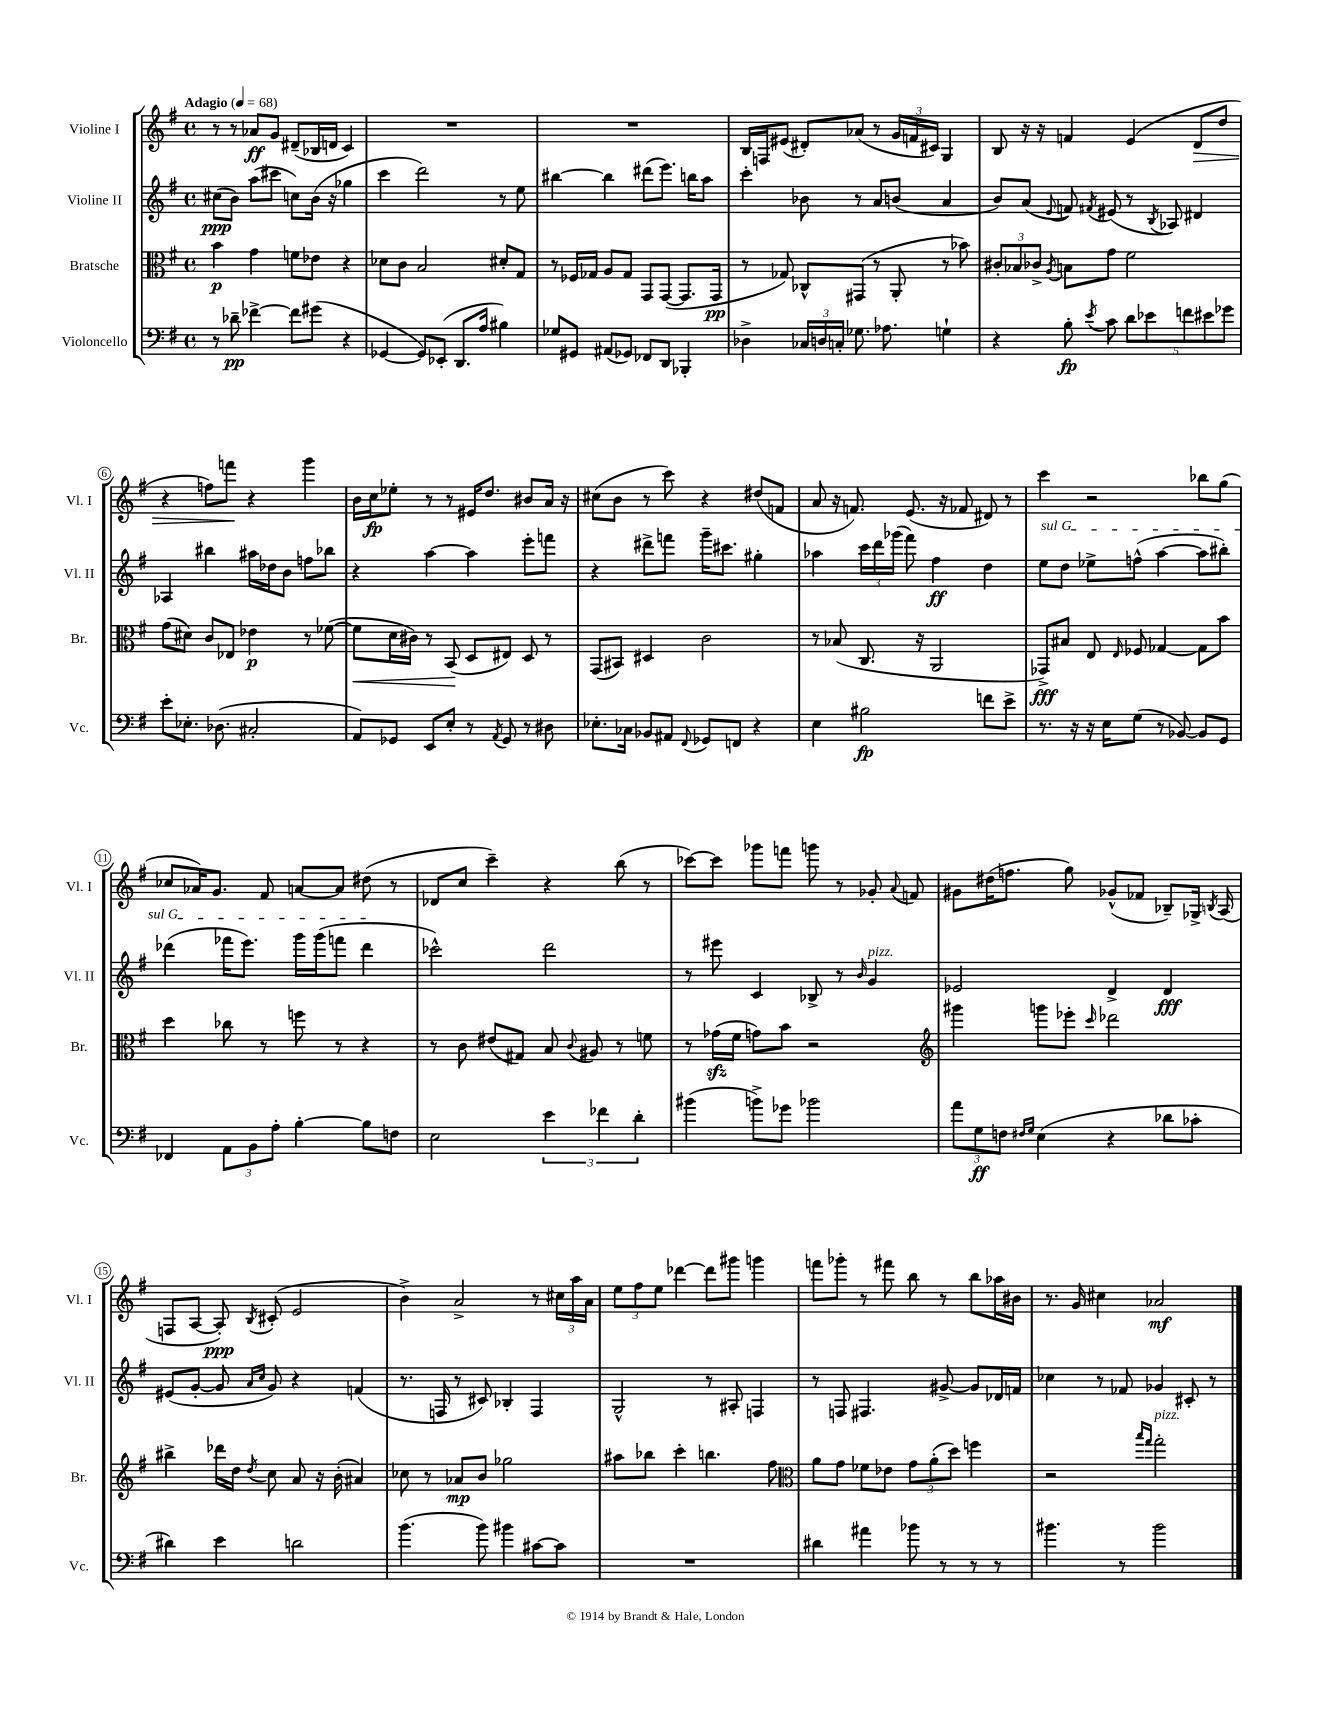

**kern	**kern	**kern	**kern
*staff4	*staff3	*staff2	*staff1
*clefF4	*clefC3	*clefG2	*clefG2
*k[f#]	*k[f#]	*k[f#]	*k[f#]
*M4/4	*M4/4	*M4/4	*M4/4
*met(c)	*met(c)	*met(c)	*met(c)
*MM68	*MM68	*MM68	*MM68
8r	4b	(8cc#	8r
8d-~	.	8b)	8r
[4f-^	4g	(8aa	8a-
.	.	8ccc#	8g
8f-]	8f	8cc)	(8d#~
(8g#	8e-	(16b	16B-
.	.	16r	16d
4r	4r	4gg-	4c)
=	=	=	=
[4GG-	8d-	4ccc	1r
.	8c	.	.
8GG-])	2B	2ddd)	.
(8EE-'	.	.	.
8.DD	.	.	.
16A	.	.	.
4B#)	8d#'	8r	.
.	8G	8ee	.
=	=	=	=
8G-	8r	[4bb#	1r
8GG#	16F-	.	.
.	16G-	.	.
(8AA#	8A	4bb#]	.
8GG-)	8G-	.	.
8FF-	8GG	(8ddd#	.
8DD	([8GG	8.eee)	.
4BBB-'	8.GG]	.	.
.	.	16bb	.
.	.	8aa	.
.	16GG	.	.
=	=	=	=
4D-^	8r	4ccc'	16B
.	.	.	16F
.	8G-)	.	(8e#
24C-	8C-^^	8b-	8d#')
24D	.	.	.
24C'	.	.	.
8.G-	(8GG#	8r	(8a-
.	8r	8a	8r
8.A-	.	.	.
.	8AA'	(8b	24g
.	.	.	24f
.	.	.	24c#)
4G`	8r	4a	4G
.	8b-)	.	.
=	=	=	=
4r	12c#'	8b)	8B
.	12B-	.	.
.	.	(8a	16r
.	12c-^	.	.
.	.	.	16r
.	8qA	8qqe	.
8B'	8B	8f)	4f
8qe	.	8qf#	.
8c	8g	(8e#	.
10d	2f#	8r	(4e
10e-	.	.	.
.	.	8qB	.
.	.	8A-)	.
10f	.	.	.
.	.	4d#	8d
10e#	.	.	.
.	.	.	8dd
10g-	.	.	.
=	=	=	=
8e'	(8g	4A-	4r
8.E-'	8d#)	.	.
.	8c	4bb#	8ff)
(8.D-	.	.	.
.	8E-	.	8fff
2C#'	4e-	16aa#	4r
.	.	16dd-	.
.	.	8b	.
.	8r	8ff	4ggg
.	([8f-	8bb-	.
=	=	=	=
8AA)	8f-]	4r	16b
.	.	.	16cc
8GG-	16d	.	8ee-'
.	16c#)	.	.
8EE	8r	[4aa	8r
8E'	(8BB	.	8r
8r	8D	4aa]	16e#
.	.	.	8.dd
8qAA	.	.	.
8GG-	8E#)	.	.
8r	8D	8eee'	8b#
8D#	8r	8fff	16a
.	.	.	16r
=	=	=	=
8.E-'	(8GG	4r	(8cc#
.	8BB#)	.	8b
16C-	.	.	.
8BB-	4D#	8ddd#^	8r
8AA#	.	8fff	8ccc)
8qqFF#	.	.	.
8GG-	2c	16ggg~	4r
.	.	8.ccc#	.
8FF	.	.	.
4r	.	4gg#'	(8dd#
.	.	.	8f
=	=	=	=
4E	8r	4aa-	8a
.	(8B-	.	16r
.	.	.	8.f)
2B#	8.C	24ccc	.
.	.	24ddd	.
.	.	(24ggg-	.
.	.	8fff#)	(8.e
.	16r	.	.
.	2AA	4ff#	.
.	.	.	16r
.	.	.	8f-
8f	.	4dd	8d#)
8e^	.	.	8r
=	=	=	=
8.r	8GG-^)	8ee	4ccc
.	8B#	8dd	.
16r	.	.	.
16r	8E	8ee-^	2r
16E	.	.	.
.	16qqE	.	.
(8G	8F-	(8ff^^	.
8r	[4G-	[4aa	.
[8BB-)	.	.	.
8BB-]	8G-]	8aa]	8bb-
8GG	8b	8bb#')	(8gg
=	=	=	=
4FF-	4dd	(4ddd-	8cc-
.	.	.	16a-)
.	.	.	8.g
12AA	8cc-	16fff-	.
.	.	8.eee)	.
12BB	.	.	.
.	8r	.	8f#
12A'	.	.	.
[4B'	8ff	16ggg	[8a
.	.	(16ggg	.
.	8r	8fff	8a]
8B]	4r	4ddd-	(8dd#
8F	.	.	8r
=	=	=	=
2E	8r	2ccc-^^)	8d-
.	8c	.	8cc
.	(8e#	.	4ccc~)
.	8G#)	.	.
6e	8B	2ddd	4r
.	8qqc	.	.
.	8A#	.	.
6f-	.	.	.
.	8r	.	(8bb
6d'	.	.	.
.	8f	.	8r
=	=	=	=
(4b#	8r	8r	[8ccc-)
.	(16g-	8eee#	8ccc-]
.	16f#	.	.
8b^)	8g)	4c	8ggg-
8g-	8b	.	8fff
2b-	2r	8B-^	8ggg
.	.	8r	8r
.	.	16qqb	.
.	.	4g	8g-'
.	.	.	8qqa
.	.	.	8f
=	=	=	=
*	*clefG2	*	*
12a	4ggg#	2e-	8g#
12G	.	.	.
.	.	.	(16dd#
12F	.	.	.
.	.	.	8.ff
16qqF#	.	.	.
16qqG	.	.	.
(4E	8ggg	.	.
.	8eee-'	.	8gg)
.	16qqccc	.	.
4r	2ddd-	4d^	(8g-^^
.	.	.	8f-
8d-	.	4d	8B-~)
8c-'	.	.	16G-^
.	.	.	8qB
.	.	.	(16A
=	=	=	=
4d#)	4bb#^	(8e#	8F
.	.	[8g'	[8A
4e	16ddd-	8g]	8A'])
.	16dd	.	.
.	.	16qqa	.
.	8qdd	16qqcc	8qB
.	8cc	8g)	(8c#'
2d	8a	4r	2e
.	16r	.	.
.	(16b'	.	.
.	4a#)	(4f	.
=	=	=	=
(4.b	8cc-	8.r	4b^)
.	8r	.	.
.	.	16F	.
.	8a-	8r	2a^
8b)	8b	8c#)	.
4b#	2gg-	4B-'	.
[8c#	.	4F	8r
8c#]	.	.	24cc#
.	.	.	24aa
.	.	.	24a
=	=	=	=
1r	8aa#	2G^^	12ee
.	.	.	12ff#
.	8bb-	.	.
.	.	.	12ee
.	4ccc'	.	[4ddd-
.	4.bb	8r	8ddd-]
.	.	8A#'	8ggg#
.	.	4F	4ggg
.	8ff#	.	.
=	=	=	=
*	*clefC3	*	*
4d#	8a	8r	8fff
.	8g	8F	8ggg-'
4a#	8f-	4.F#	8r
.	8e-	.	8fff#
8b-	12g	.	8bb
.	(12a'	.	.
8r	.	[8g#^	8r
.	12dd)	.	.
8r	4ff	8g#]	8bb
8r	.	16d-	16aa-
.	.	16f	16b#
=	=	=	=
4.b#	2r	4cc-	8.r
.	.	.	16g
.	.	8r	4cc#
8r	.	8f-	.
.	16qqbb	.	.
.	16qqgg	.	.
2b#	2gg'	4g-	2a-
.	.	8c#'	.
.	.	8r	.
==	==	==	==
*-	*-	*-	*-
